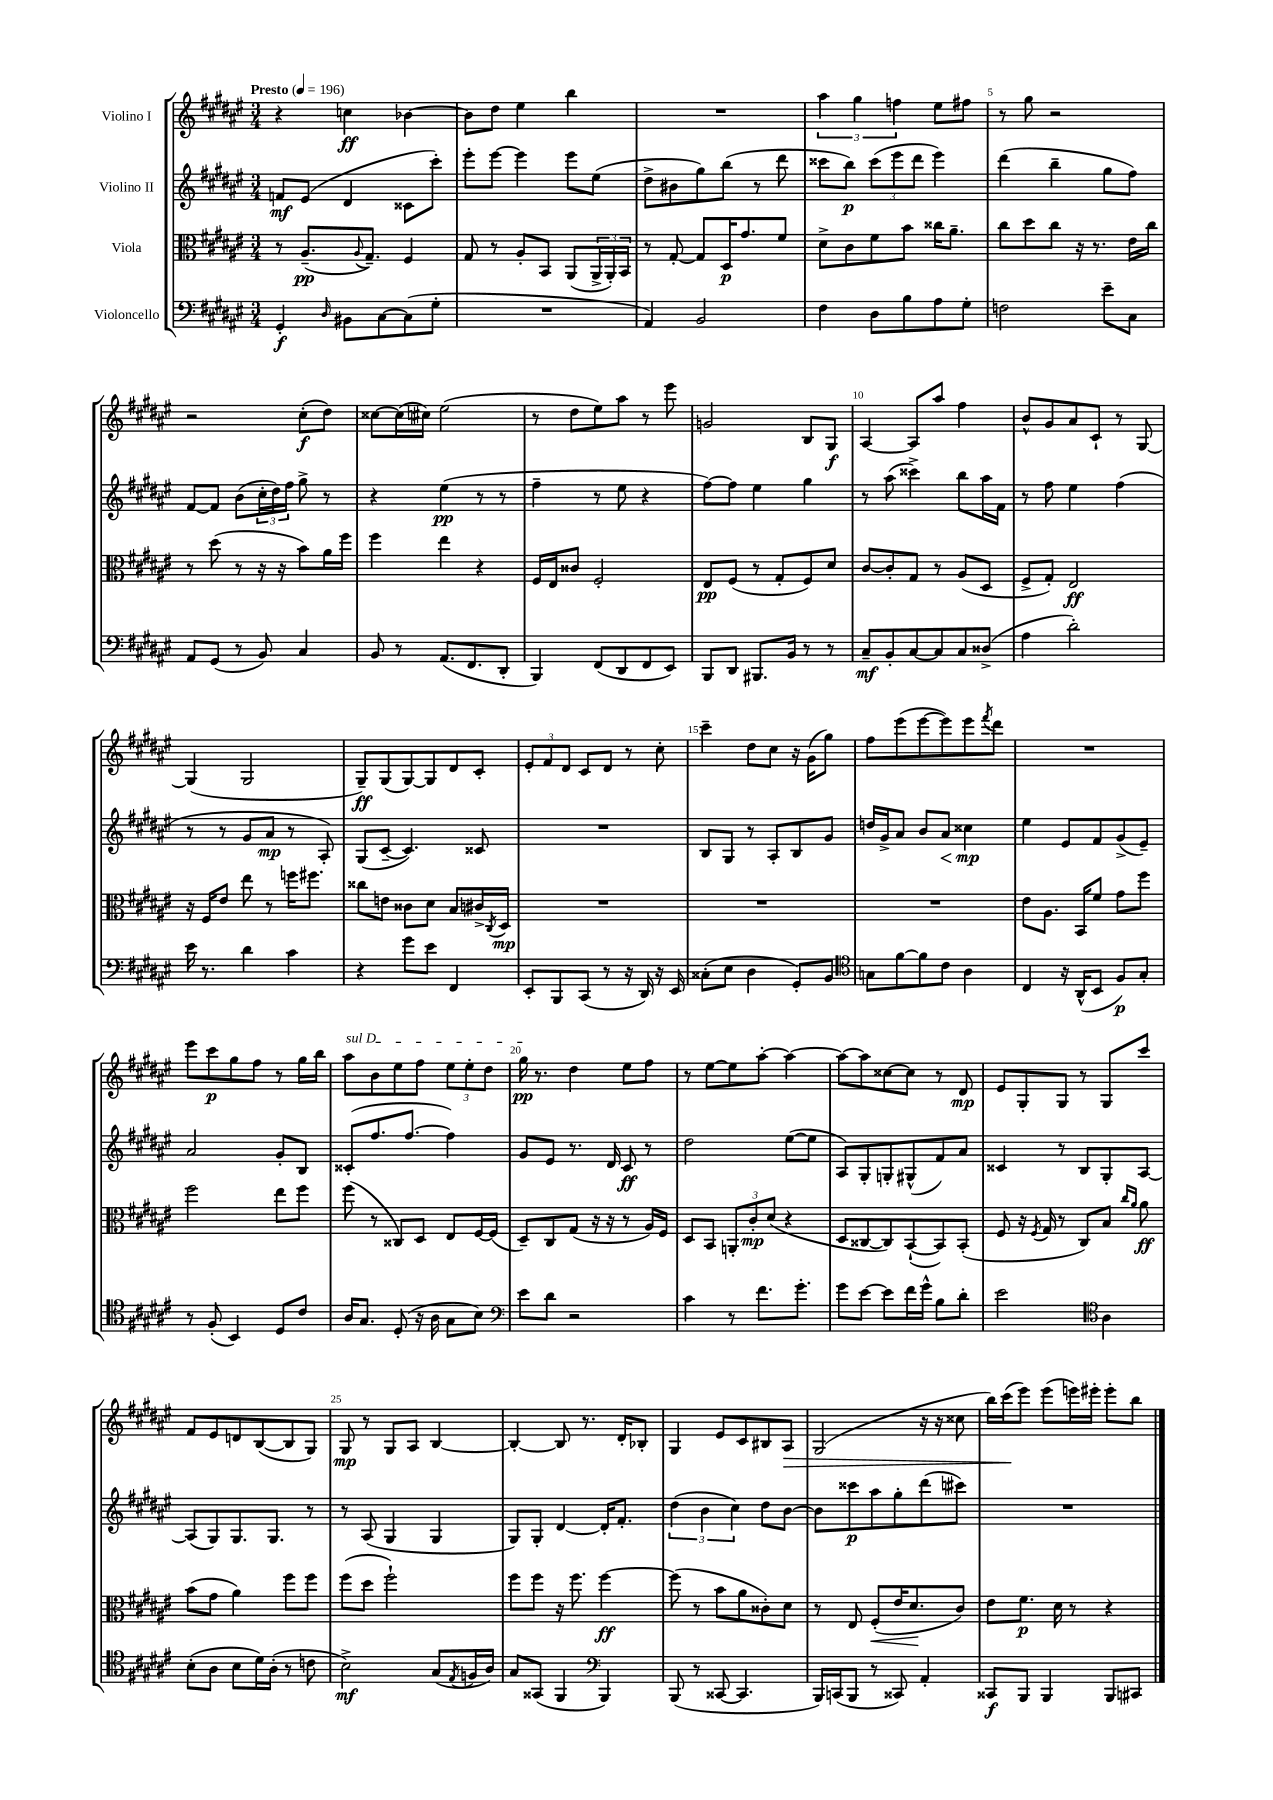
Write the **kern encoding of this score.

**kern	**kern	**kern	**kern
*staff4	*staff3	*staff2	*staff1
*clefF4	*clefC3	*clefG2	*clefG2
*k[f#c#g#d#a#e#]	*k[f#c#g#d#a#e#]	*k[f#c#g#d#a#e#]	*k[f#c#g#d#a#e#]
*M3/4	*M3/4	*M3/4	*M3/4
*MM196	*MM196	*MM196	*MM196
4GG#'/	8r	8f/L	4r
.	(8.A#~/L	(8e#/J	.
16qqD#/	.	.	.
8BB#\L	.	4d#/	4cc\
.	8qqA#/	.	.
.	8.G#~/J)	.	.
[8C#\	.	.	.
(8C#\]	4F#/	8c##\L	[4b-\
8G#'\J	.	8ccc#'\J)	.
=	=	=	=
2.r	8G#/	8eee#'\L	8b-\]L
.	8r	[8eee#\J	8dd#\J
.	8A#'/L	4eee#\]	4ee#\
.	8BB/J	.	.
.	(8AA#/L	8eee#\L	4bb\
.	24AA#^/L	(8ee#\J	.
.	24AA#'/)	.	.
.	24BB/JJ	.	.
=	=	=	=
4AA#/)	8r	8dd#^\L	2.r
.	[8G#'/	8b#\	.
2BB/	8G#/]L	8gg#\)	.
.	16D#/K	(8bb\J	.
.	8.g#/	.	.
.	.	8r	.
.	8f#/J	8ddd#\	.
=	=	=	=
4F#\	8d#^\L	8ccc##\L	6aa#\
.	8c#\	8bb\J)	.
.	.	.	6gg#\
8D#\L	8f#\	(12ccc##\L	.
.	.	12eee#\	6ff\
8B\	8b\J	.	.
.	.	12ddd#\J	.
8A#\	16cc##\LK	4eee#\)	8ee#\L
.	8.a#~\J	.	.
8G#'\J	.	.	8ff#\J
=	=	=	=
2F\	8cc#\L	(4ddd#\	8r
.	8dd#\	.	8gg#\
.	8cc#\J	4bb~\	2r
.	16r	.	.
.	8.r	.	.
8e#~\L	.	8gg#\L	.
8C#\J	16e#\LL	8ff#\J)	.
.	16cc#\JJ	.	.
=	=	=	=
8AA#/L	8r	[8f#/L	2r
(8GG#/J	(8dd#\	8f#/]J	.
8r	8r	(8b\L	.
8BB/)	16r	24cc#'\L	.
.	.	24dd#\)	.
.	16r	.	.
.	.	24ff#\JJ	.
4C#/	8b\L)	8gg#^\	(8cc#'\L
.	16a#\L	8r	8dd#\J)
.	16ff#\JJ	.	.
=	=	=	=
8BB/	4ff#\	4r	[8cc##\L
8r	.	.	(16cc##\]L
.	.	.	16cc#\JJ)
(8.AA#/L	4ee#\	(4ee#\	(2ee#\
8.FF#/	.	.	.
.	4r	8r	.
8DD#'/J	.	8r	.
=	=	=	=
4BBB/)	16F#/LL	4ff#~\	8r
.	16E#/J	.	.
.	8c##/J	.	8dd#\L
(8FF#/L	2F#'/	8r	8ee#\)
8DD#/	.	8ee#\	8aa#\J
8FF#/	.	4r	8r
8EE#/J)	.	.	8eee#\
=	=	=	=
8BBB/L	8E#/L	[8ff#\L)	2g/
8DD#/J	(8F#/J	8ff#\]J	.
8.BBB#/L	8r	4ee#\	.
.	8G#'/L	.	.
16BB/Jk	.	.	.
8r	8F#/)	4gg#\	8B/L
8r	8d#/J	.	8G#/J
=	=	=	=
8C#~/L	[8c#/L	8r	[4A#/
8BB'/	8c#'/]	(8aa#\	.
[8C#/	8G#/J	4ccc##^\)	8A#/]L
8C#/]	8r	.	8aa#/J
8C#/	(8A#/L	8bb\L	4ff#\
(8D##^/J	8D#/J	16aa#\L	.
.	.	16f#\JJ	.
=	=	=	=
4A#\	8F#^/L	8r	8b^^/L
.	8G#'/J)	8ff#\	8g#/
2d#'\)	2E#/	4ee#\	8a#/
.	.	.	8c#`/J
.	.	(4ff#\	8r
.	.	.	[8G#/
=	=	=	=
16e#\	16r	8r	(4G#/]
8.r	16F#/LK	.	.
.	8e#/J	8r	.
4d#\	8ee#\	8g#/L	2G#/
.	8r	8a#/J	.
4c#\	16ff\LK	8r	.
.	8.ff#\J	.	.
.	.	8A#'/)	.
=	=	=	=
4r	8cc##\L	(8G#/L	8G#~/L)
.	8e\J	[8c#~/J	(8G#/
8g#\L	8c##\L	4.c#/])	[8G#/)
8e#\J	8d#\J	.	8G#/]
4FF#/	8B/L	.	8d#/
.	16c#^/L	8c##/	8c#'/J
.	8qC#/	.	.
.	16D#/JJ	.	.
=	=	=	=
8EE#'/L	2.r	2.r	12e#'/L
.	.	.	12f#/
8BBB/	.	.	.
.	.	.	12d#/J
(8CC#/J	.	.	8c#/L
8r	.	.	8d#/J
16r	.	.	8r
16DD#/)	.	.	.
16r	.	.	8cc#'\
16EE#/	.	.	.
=	=	=	=
(8C##'\L	2.r	8B/L	4ccc#~\
8E#\J	.	8G#/J	.
4D#\	.	8r	8dd#\L
.	.	8A#'/L	8cc#\J
8GG#'/L)	.	8B/	16r
.	.	.	(16g#\LK
8BB/J	.	8g#/J	8gg#\J)
=	=	=	=
*clefC4	*	*	*
8G\L	2.r	16dd/LL	8ff#\L
.	.	16g#^/J	.
[8f#\	.	8a#/J	(8eee#\
8f#\]	.	8b/L	[8eee#\
8c#\J	.	8a#/J	8eee#\])
4A#\	.	4cc##\	8eee#\
.	.	.	8qfff#/
.	.	.	8ddd#\J
=	=	=	=
4C#/	8e#\L	4ee#\	2.r
.	8.A#\J	.	.
16r	.	8e#/L	.
(16AA#^^/LK	16BB/LK	.	.
8BB/J	8f#/J	8f#/	.
8F#/L)	8g#\L	(8g#^/	.
8G#'/J	8ff#\J	8e#~/J)	.
=	=	=	=
8r	2ff#\	2a#/	8eee#\L
(8F#'/	.	.	8ccc#\
4BB/)	.	.	8gg#\
.	.	.	8ff#\J
8D#/L	8ee#\L	8g#'/L	8r
8c#/J	8ff#\J	8B/J	16gg#\LL
.	.	.	16bb\JJ
=	=	=	=
16A#/LK	(8ff#\	(8c##'/L	8aa#\L
8.G#/J	.	.	.
.	8r	8.ff#/	8b\
(8D#'/	8C##/L)	.	8ee#\
.	.	[8.ff#/J	.
16r	8D#/J	.	8ff#\J
16A#\	.	.	.
8G#\L	8E#/L	4ff#\])	12ee#\L
.	.	.	12ee#'\
8B\J)	[16F#/L	.	.
.	.	.	12dd#\J
.	(16F#/]JJ	.	.
=	=	=	=
*clefF4	*	*	*
8e#\L	8D#~/L)	8g#/L	16gg#\
.	.	.	8.r
8d#\J	8C#/	8e#/J	.
2r	(8G#/J	8.r	4dd#\
.	16r	.	.
.	16r	16d#/	.
.	8r	8c#/	8ee#\L
.	16A#/LL)	8r	8ff#\J
.	16F#/JJ	.	.
=	=	=	=
4c#\	8D#/L	2dd#\	8r
.	8BB/J	.	[8ee#\L
8r	12AA'/L	.	8ee#\]
.	12c#'/	.	.
8.f#\L	.	.	[8aa#'\J
.	(12d#/J	.	.
.	4r	([8ee#\L	4aa#\_
8.g#'\J	.	.	.
.	.	8ee#\]J	.
=	=	=	=
8g#\L	8D#/L	8A#/L)	8aa#\_L
[8e#\J	[8C##/	8G#'/	8aa#\]
8e#\]L	8C##/])	8G'/	[8cc##\
16f#\L	([8BB`/	(8G#^^/	8cc##\]J
16g#^^\JJ	.	.	.
8B\L	8BB/])	8f#/)	8r
8d#'\J	(8BB'/J	8a#/J	8d#/
=	=	=	=
2e#\	8F#/	4c##/	8e#/L
.	16r	.	8G#'/
.	8qF#/	.	.
.	16G#/	.	.
.	8r	8r	8G#/J
.	8C#/L)	8B/L	8r
*clefC4	*	*	*
4A#\	8B/J	8G#'/	8G#/L
.	16qqcc#/LL	.	.
.	16qqa#/JJ	.	.
.	8a#\	[8A#/J	8ccc#/J
=	=	=	=
(8B'\L	(8b\L	(8A#/]L	8f#/L
8A#\J	8g#\J	8G#/)	8e#/
8B\L	4a#\)	8.G#/	8d/
16d#\L)	.	.	([8B/
(16A#'\JJ	.	8.G#/J	.
8r	8ff#\L	.	8B/]
8c\	8ff#\J	8r	8G#/J)
=	=	=	=
2B^\)	(8ff#\L	8r	8G#/
.	8dd#\J	(8A#/	8r
.	2ff#`\)	4G#/	8G#/L
.	.	.	8A#/J
(8G#/L	.	4G#/	[4B/
8qE#/	.	.	.
16F/L	.	.	.
16A#/JJ)	.	.	.
=	=	=	=
8G#/L	8ff#\L	8G#/L)	4B'/_
(8GG##/J	8ff#\J	8G#'/J	.
4FF#/	16r	[4d#/	8B/]
.	8.ff#\	.	.
.	.	.	8.r
*clefF4	*	*	*
4BBB/)	[4ff#\	16d#'/]LK	.
.	.	8.f#'/J	16d#'/LK
.	.	.	8B-'/J
=	=	=	=
(8BBB/	(8ff#\]	(6dd#\	4G#/
8r	8r	.	.
.	.	6b\	.
[8CC##/	8b\L	.	8e#/L
.	.	6cc#\)	.
4.CC##/]	8a#\	.	8c#/
.	8c##'\)	8dd#\L	8B#/
.	8d#\J	[8b\J	8A#/J
=	=	=	=
16BBB/LL)	8r	8b\]L	(2G#/
(16CC/J	.	.	.
8BBB/J	8E#/	8ccc##\	.
8r	(8F#'/L	8aa#\	.
8CC##/)	16e#/K	8gg#'\	.
.	8.d#/	.	.
4AA#'/	.	(8ddd#\	16r
.	.	.	16r
.	8c#/J)	8ccc#\J)	8cc##\
=	=	=	=
8CC##/L	8e#\L	2.r	16bb\LL)
.	.	.	(16ccc#\J
8BBB/J	8.f#\J	.	8eee#\J)
4BBB/	.	.	(8eee#\L
.	16d#\	.	.
.	8r	.	16eee\L)
.	.	.	16eee#'\JJ
8BBB/L	4r	.	8eee#'\L
8CC#/J	.	.	8bb\J
==	==	==	==
*-	*-	*-	*-
